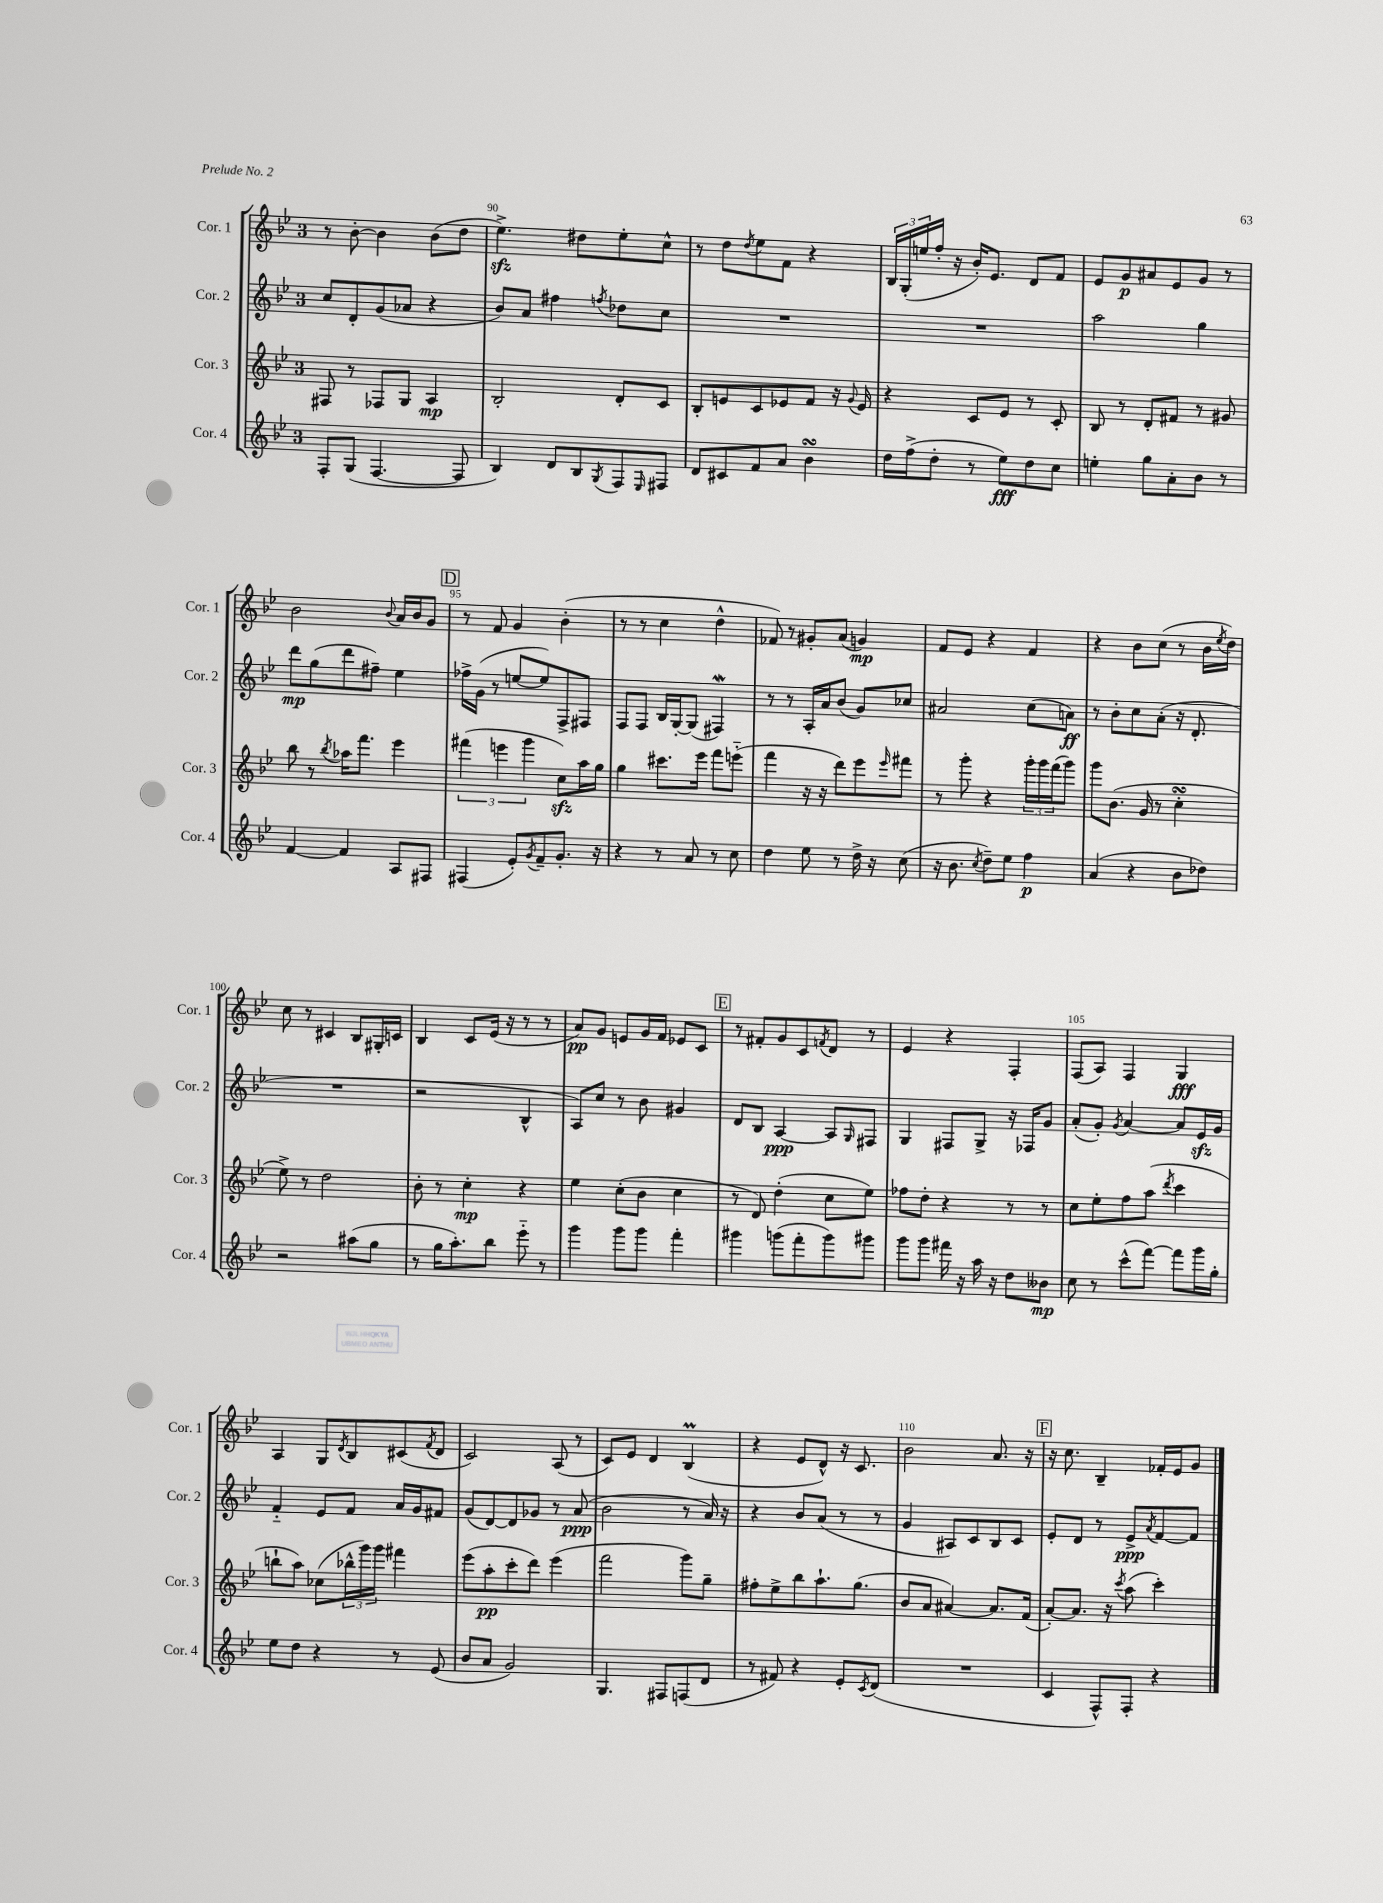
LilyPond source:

<<
\new StaffGroup <<
\new Staff = "s0" \with { instrumentName = "Cor. 1" shortInstrumentName = "Cor. 1" } {
    \clef treble \key bes \major \once \override Staff.TimeSignature.style = #'single-digit \time 3/4
    r8 bes'8~-. bes'4 bes'8( d''8 |
    ees''4.->\sfz) dis''8 ees''8-. c''8-^ |
    r8 d''8 \acciaccatura { d''8 } ees''8 f'8 r4 |
    \tuplet 3/2 { bes16 g16-.( e''16 } f''16-. r16 bes'16-.) ees'8. d'8 f'8 |
    ees'8 g'8\p ais'8 ees'8 g'8 r8 |
    bes'2 \appoggiatura { bes'8 } a'16 bes'16 g'8 |
    \mark \markup { \box "D" } r8 f'8 g'4 bes'4-.( |
    r8 r8 c''4 d''4-^ |
    fes'8) r8 gis'8-. a'8( g'4\mp) |
    f'8 ees'8 r4 f'4 |
    r4 bes'8 c''8( r8 bes'16 \acciaccatura { ees''8 } d''16) |
    c''8 r8 cis'4 bes8 gis16-. c'16 |
    bes4 c'8 ees'16( r16 r8 r8 |
    a'8\pp) g'8 e'8 g'16 f'16 ees'8 c'8 |
    \mark \markup { \box "E" } r8 fis'8-. g'8 c'8 \acciaccatura { f'8 } d'8 r8 |
    ees'4 r4 f4-. |
    f8( a8) f4 g4\fff |
    a4 g8 \acciaccatura { d'8 } bes8 cis'8( \acciaccatura { f'8 } d'8 |
    c'2) a8( r8 |
    c'8) ees'8 d'4 bes4\prall( |
    r4 ees'8 d'8-^) r16 c'8. |
    bes'2 a'8. r16 |
    \mark \markup { \box "F" } r16 c''8. bes4-- fes'16-. ees'16 g'8 \bar "|." |
}
\new Staff = "s1" \with { instrumentName = "Cor. 2" shortInstrumentName = "Cor. 2" } {
    \clef treble \key bes \major \once \override Staff.TimeSignature.style = #'single-digit \time 3/4
    c''8 d'8-. g'8( aes'8 r4 |
    bes'8) a'8 fis''4 \acciaccatura { f''8 } des''8 c''8 |
    R2. |
    R2. |
    a''2 g''4 |
    d'''8\mp g''8( d'''8 fis''8--) ees''4 |
    \mark \markup { \box "D" } fes''16-> g'16( r8 e''8~ e''8) f8-> fis8 |
    f8 f8 bes16 g16~-. g8( fis4\mordent) |
    r8 r8 a16-. a'16 bes'8( g'8) ces''8 |
    ais'2 c''8( a'8\ff) |
    r8 bes'8-. c''8 a'8-.( r16 d'8.-. |
    R2. |
    r2 bes4-^ |
    a8) c''8 r8 bes'8 gis'4 |
    \mark \markup { \box "E" } d'8 bes8 a4~\ppp a8 \grace { g16 } fis8 |
    g4 fis8 g8-> r16 fes16 g'8 |
    a'8-.( g'8-.) \acciaccatura { g'8 } a'4~ a'8 ees'16\sfz g'16 |
    f'4-_ ees'8 f'8 a'16 g'16 fis'8 |
    g'8( d'8~) d'8 ges'8 r8 a'8\ppp( |
    bes'2 r8 a'16) r16 |
    r4 bes'8 a'8( r8 r8 |
    g'4 ais8) c'8 bes8 c'8 |
    \mark \markup { \box "F" } ees'8-. d'8 r8 ees'8->\ppp \acciaccatura { a'8 } f'8~ f'8 \bar "|." |
}
\new Staff = "s2" \with { instrumentName = "Cor. 3" shortInstrumentName = "Cor. 3" } {
    \clef treble \key bes \major \once \override Staff.TimeSignature.style = #'single-digit \time 3/4
    fis8 r8 fes8 g8 a4\mp |
    bes2-. d'8-. c'8 |
    bes8-. e'8 c'8 ees'8 f'8 r16 \appoggiatura { g'8 } ees'16 |
    r4 c'8 ees'8 r8 c'8-. |
    bes8 r8 d'8-. fis'8 r8 gis'8 |
    bes''8 r8 \acciaccatura { bes''8 } aes''16 f'''8. ees'''4 |
    \mark \markup { \box "D" } \tuplet 3/2 { fis'''4( e'''4 g'''4 } c''8\sfz) a''16 g''16 |
    g''4 cis'''8. ees'''16 f'''8 e'''8-_( |
    f'''4 r16 r16 d'''8) ees'''8 \grace { ees'''16 } fis'''8 |
    r8 g'''8-. r4 \tuplet 3/2 { g'''16-. g'''16 f'''16( } g'''8) |
    g'''8 bes'8.( g'16 r8 c''4-.\turn |
    ees''8->) r8 d''2 |
    bes'8-. r8 c''4-.\mp r4 |
    ees''4 c''8-.( bes'8 c''4 |
    \mark \markup { \box "E" } r8 d'8) d''4-.( c''8 ees''8) |
    fes''8 d''8-. r4 r8 r8 |
    c''8 ees''8-. f''8 a''8( \acciaccatura { d'''8 } c'''4 |
    b''8-! a''8) ces''8( \tuplet 3/2 { bes''16-^ g'''16) g'''16 } fis'''4 |
    ees'''8( a''8-.\pp c'''8-. d'''8) ees'''4( |
    f'''2 g'''8) g''8-- |
    fis''8-. ees''8-> bes''8 a''8.-! g''8.( |
    bes'8 a'8 ais'4~) ais'8. f'16( |
    \mark \markup { \box "F" } a'8~-.) a'8. r16 \acciaccatura { c'''8 } a''8( c'''4-.) \bar "|." |
}
\new Staff = "s3" \with { instrumentName = "Cor. 4" shortInstrumentName = "Cor. 4" } {
    \clef treble \key bes \major \once \override Staff.TimeSignature.style = #'single-digit \time 3/4
    f8-. g8( f4.~ f8 |
    bes4) d'8 bes8 \acciaccatura { g8 } f8 \grace { ees16 } fis8 |
    d'8 cis'8 f'8 a'8 bes'4\turn |
    d''16 f''16->( d''8-. r8 ees''8\fff) d''8 c''8 |
    e''4-. g''8 a'8-. bes'8 r8 |
    f'4~ f'4 a8 fis8 |
    \mark \markup { \box "D" } fis4( ees'8-.) \acciaccatura { g'8 } f'8-- g'8.-. r16 |
    r4 r8 a'8 r8 c''8 |
    d''4 ees''8 r8 d''16-> r16 c''8( |
    r16 bes'8. \acciaccatura { c''8 } d''8--) ees''8 f''4\p |
    a'4( r4 bes'8 des''8) |
    r2 ais''8( g''8 |
    r8 g''16 a''8.-.) bes''8 ees'''8-_ r8 |
    g'''4 g'''8 g'''8 f'''4-. |
    \mark \markup { \box "E" } gis'''4 g'''8( f'''8-. g'''8) gis'''8 |
    g'''8 g'''8 fis'''16 r16 a''16 r16 d''8 beses'8\mp |
    c''8 r8 c'''8-^( f'''8~) f'''8 g'''16 g''16-. |
    ees''8 d''8 r4 r8 ees'8( |
    bes'8 a'8 g'2) |
    g4. fis8 f8( d'8 |
    r8 fis'8) r4 ees'8-. \acciaccatura { c'8 } d'8( |
    R2. |
    \mark \markup { \box "F" } c'4 f8-^) f8-. r4 \bar "|." |
}
>>
>>
\layout { \context { \Score currentBarNumber = #89 \override BarNumber.break-visibility = ##(#f #t #t) barNumberVisibility = #(every-nth-bar-number-visible 5) } }
